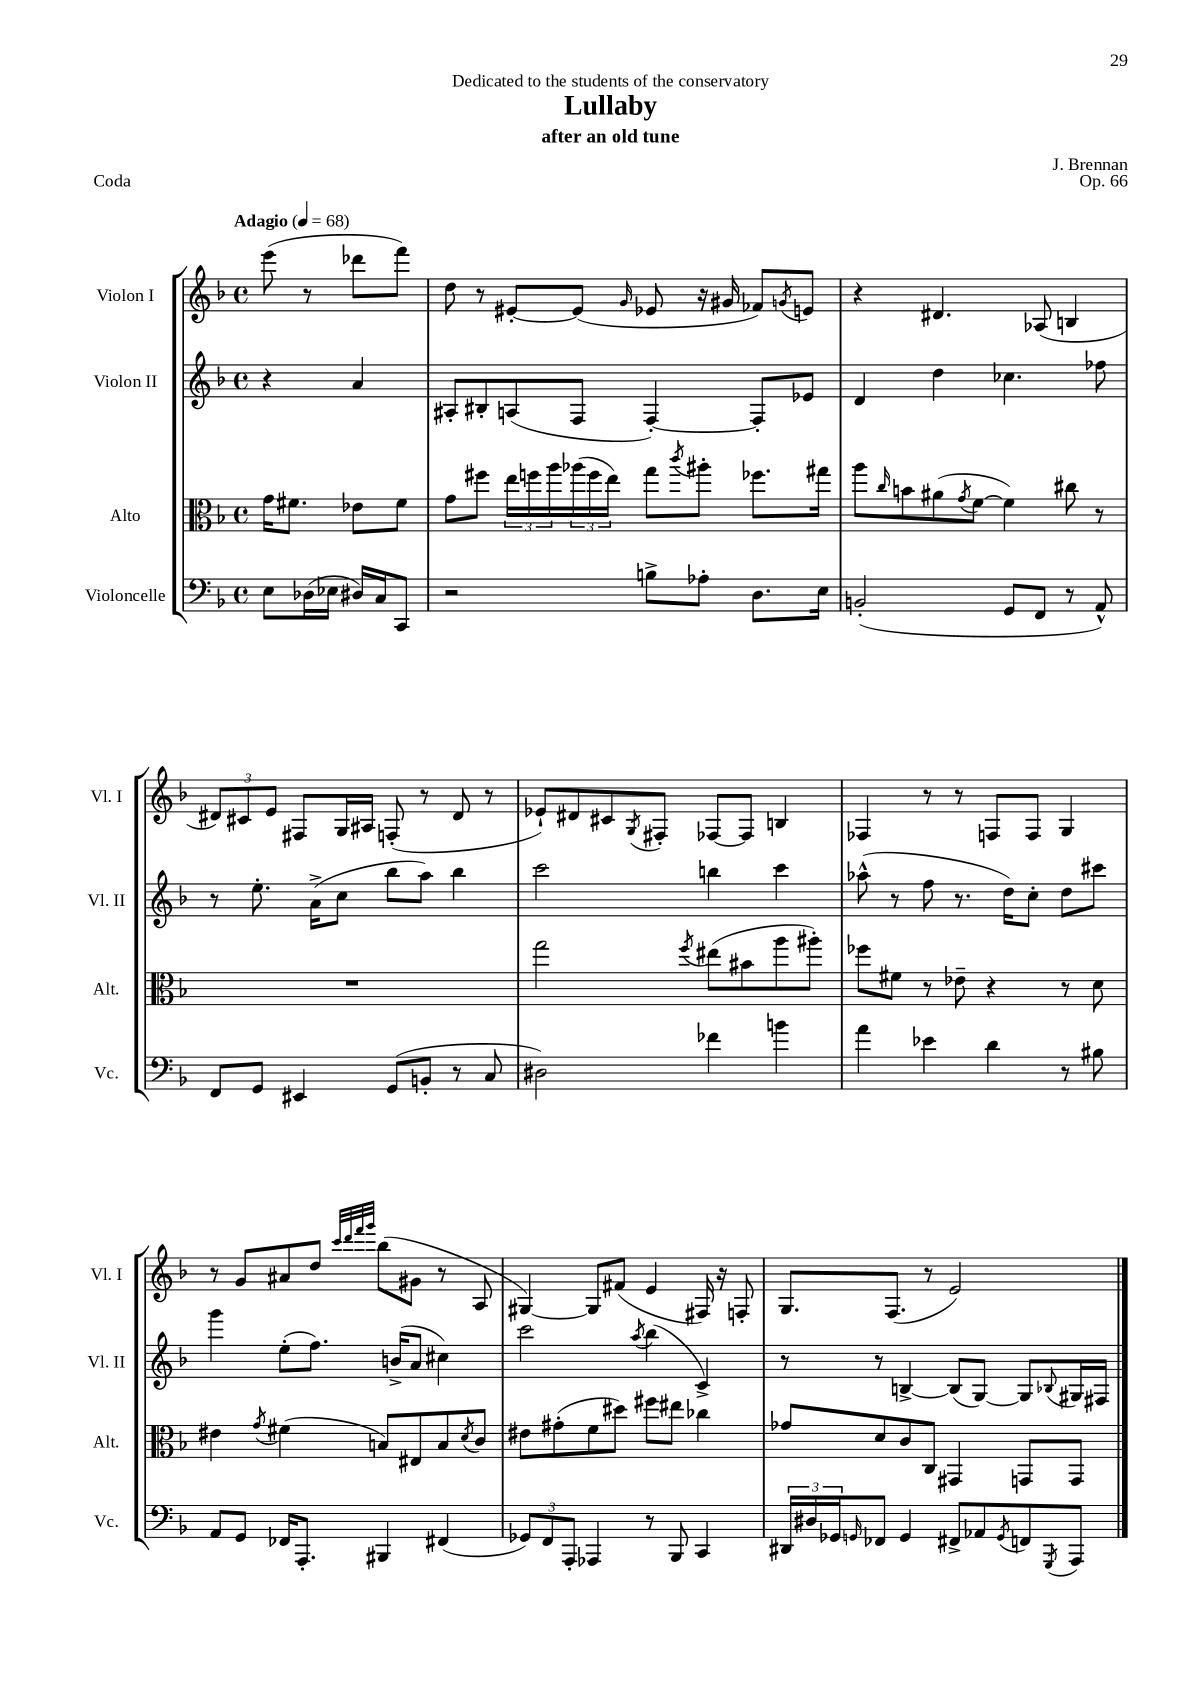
\header { title = "Lullaby" composer = "J. Brennan" subtitle = "after an old tune" dedication = "Dedicated to the students of the conservatory" opus = "Op. 66" piece = "Coda" }
<<
\new StaffGroup <<
\new Staff = "s0" \with { instrumentName = "Violon I" shortInstrumentName = "Vl. I" } {
    \clef treble \key f \major \defaultTimeSignature \time 4/4 \partial 2 \tempo "Adagio" 4 = 68
    e'''8( r8 des'''8 f'''8) |
    d''8 r8 eis'8~-. eis'8( \grace { g'16 } ees'8 r16 gis'16 fes'8) \acciaccatura { g'8 } e'8 |
    r4 dis'4. aes8( b4 |
    \tuplet 3/2 { dis'8) cis'8 e'8 } fis8 g16 ais16 f8-.( r8 dis'8 r8 |
    ees'8-!) dis'8 cis'8 \acciaccatura { g8 } fis8-. fes8~ fes8 b4 |
    fes4 r8 r8 f8 f8 g4 |
    r8 g'8 ais'8 d''8 \grace { c'''32 d'''32 f'''32 g'''32 } bes''8( gis'8 r8 a8 |
    gis4~) gis8 fis'8( e'4 fis16) r16 f8-. |
    g8. f8.( r8 e'2) \bar "|." |
}
\new Staff = "s1" \with { instrumentName = "Violon II" shortInstrumentName = "Vl. II" } {
    \clef treble \key f \major \defaultTimeSignature \time 4/4 \partial 2
    r4 a'4 |
    ais8-. bis8-. a8( f8 f4~-.) f8-. ees'8 |
    d'4 d''4 ces''4. fes''8 |
    r8 e''8.-. a'16->( c''8 bes''8 a''8) bes''4 |
    c'''2 b''4 c'''4 |
    aes''8-^( r8 f''8 r8. d''16) c''8-. d''8 cis'''8 |
    g'''4 e''8-.( f''8.) b'16->( a'8 cis''4) |
    c'''2 \acciaccatura { a''8 } bes''4( c'4->) |
    r8 r8 b4~-> b8( g8~) g8 \appoggiatura { bes8 } gis16 fis16 \bar "|." |
}
\new Staff = "s2" \with { instrumentName = "Alto" shortInstrumentName = "Alt." } {
    \clef alto \key f \major \defaultTimeSignature \time 4/4 \partial 2
    g'16 fis'8. ees'8 fis'8 |
    g'8 fis''8 \tuplet 3/2 { e''16 f''16 a''16 } \tuplet 3/2 { aes''16( f''16 e''16) } g''8 \acciaccatura { c'''8 } ais''8-. fes''8. gis''16 |
    a''8 \grace { c''16 } b'8 ais'8( \acciaccatura { g'8 } f'8~ f'4) cis''8 r8 |
    R1 |
    g''2 \acciaccatura { f''8 } eis''8( bis'8 a''8 ais''8-.) |
    fes''8 fis'8 r8 ees'8-- r4 r8 d'8 |
    eis'4 \acciaccatura { g'8 } fis'4( b8) eis8 b8 \acciaccatura { d'8 } c'8 |
    eis'8 gis'8-.( f'8 dis''8) fis''8 eis''8 ces''4 |
    ges'8 d'8 c'8 c8 gis,4 g,8 g,8 \bar "|." |
}
\new Staff = "s3" \with { instrumentName = "Violoncelle" shortInstrumentName = "Vc." } {
    \clef bass \key f \major \defaultTimeSignature \time 4/4 \partial 2
    e8 des16( ees16 dis16) c16 c,8 |
    r2 b8-> aes8-. d8. e16 |
    b,2-.( g,8 f,8 r8 a,8-^) |
    f,8 g,8 eis,4 g,8( b,8-. r8 c8 |
    dis2) fes'4 b'4 |
    a'4 ees'4 d'4 r8 bis8 |
    a,8 g,8 fes,16 a,,8.-. bis,,4 fis,4( |
    \tuplet 3/2 { ges,8) f,8 a,,8-. } aes,,4 r8 bes,,8 c,4 |
    \tuplet 3/2 { dis,16 dis16 ges,16 } \grace { g,16 } fes,8 g,4 fis,8-> aes,8 \acciaccatura { g,8 } f,8 \acciaccatura { g,,8 } a,,8 \bar "|." |
}
>>
>>
\layout { \context { \Score \remove "Bar_number_engraver" } }
